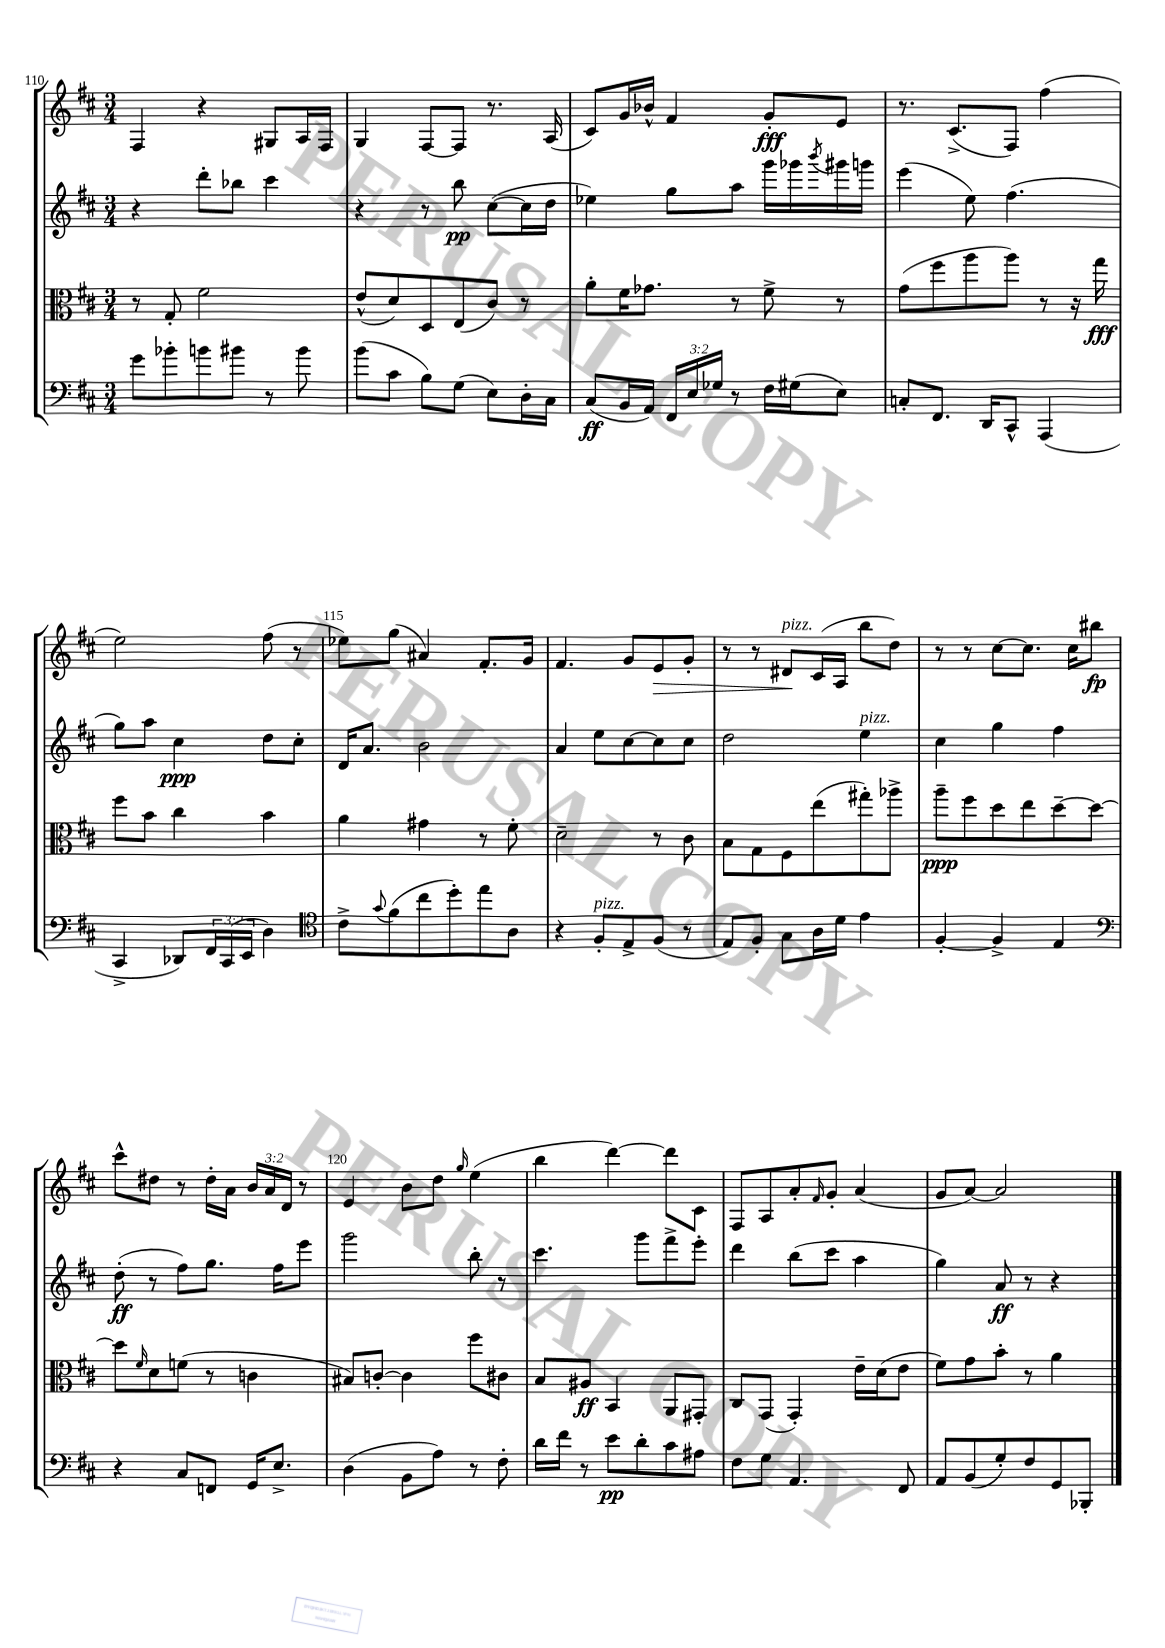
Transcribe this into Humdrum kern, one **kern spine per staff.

**kern	**dynam	**kern	**dynam	**kern	**dynam	**kern	**dynam
*part4	*part4	*part3	*part3	*part2	*part2	*part1	*part1
*staff4	*staff4	*staff3	*staff3	*staff2	*staff2	*staff1	*staff1
*clefF4	*	*clefC3	*	*clefG2	*	*clefG2	*
*k[f#c#]	*	*k[f#c#]	*	*k[f#c#]	*	*k[f#c#]	*
*M3/4	*	*M3/4	*	*M3/4	*	*M3/4	*
=110	=110	=110	=110	=110	=110	=110	=110
8g\L	.	8r	.	4r	.	4F#/	.
8b-X'\	.	8G'/	.	.	.	.	.
8bn\	.	2f#\	.	8ddd'\L	.	4r	.
8b#X\J	.	.	.	8bb-X\J	.	.	.
8r	.	.	.	4ccc#\	.	8G#X/L	.
8b#\	.	.	.	.	.	16A/L	.
.	.	.	.	.	.	16F#/JJ	.
=111	=111	=111	=111	=111	=111	=111	=111
(8b\L	.	(8e^^/L	.	4r	.	4G/	.
8c#\J	.	8d/)	.	.	.	.	.
8B\L)	.	8D/	.	8r	.	[8F#/L	.
(8G\J	.	(8E/	.	8bb\	pp	8F#/J]	.
8E\L)	.	8c#/J)	.	([8cc#\L	.	8.r	.
16D'\L	.	8r	.	16cc#\L]	.	.	.
16C#\JJ	.	.	.	16dd\JJ	.	(16A/	.
=112	=112	=112	=112	=112	=112	=112	=112
(8C#/L	ff	8a'\L	.	4ee-X\)	.	8c#/L)	.
16BB/L	.	16f#\K	.	.	.	16g/L	.
16AA/JJ)	.	8.g-X\J	.	.	.	16b-X^^/JJ	.
24FF#/LL	.	.	.	8gg\L	.	4f#/	.
24E/	.	.	.	.	.	.	.
24G-X/JJ	.	.	.	.	.	.	.
8r	.	8r	.	8aa\J	.	.	.
16F#\LL	.	8f#^\	.	16ggg\LL	.	8g'/L	fff
(16G#X\J	.	.	.	16ggg-X\	.	.	.
.	.	.	.	8qbbb/	.	.	.
8E\J)	.	8r	.	16ggg#X\	.	8e/J	.
.	.	.	.	16gggn\JJ	.	.	.
=113	=113	=113	=113	=113	=113	=113	=113
8Cn'/L	.	(8g\L	.	(4eee\	.	8.r	.
8.FF#/J	.	8ff#\	.	.	.	.	.
.	.	.	.	.	.	(8.c#^/L	.
.	.	8aa\	.	8ee\)	.	.	.
16DD/KL	.	.	.	.	.	.	.
8CC#^^/J	.	8aa\J)	.	(4.ff#\	.	8F#/J)	.
(4AAA/	.	8r	.	.	.	(4ff#\	.
.	.	16r	.	.	.	.	.
.	.	16gg\	fff	.	.	.	.
!!LO:LB:g=z
=114	=114	=114	=114	=114	=114	=114	=114
4CC#^/	.	8ff#\L	.	8gg\L)	.	2ee\)	.
.	.	8b\J	.	8aa\J	.	.	.
8DD-X/L)	.	4cc#\	.	4cc#\	ppp	.	.
24FF#/L	.	.	.	.	.	.	.
(24CC#/	.	.	.	.	.	.	.
24EE/JJ	.	.	.	.	.	.	.
4D\)	.	4b\	.	8dd\L	.	(8ff#\	.
.	.	.	.	8cc#'\J	.	8r	.
=115	=115	=115	=115	=115	=115	=115	=115
*clefC4	*	*	*	*	*	*	*
8c#^\L	.	4a\	.	16d/KL	.	8ee-X\L)	.
.	.	.	.	8.a/J	.	.	.
8qqg/	.	.	.	.	.	.	.
(8f#\	.	.	.	.	.	(8gg\J	.
8cc#\	.	4g#X\	.	2b\	.	4a#X/)	.
8dd'\)	.	.	.	.	.	.	.
8ee\	.	8r	.	.	.	8.f#'/L	.
8A\J	.	8f#'\	.	.	.	.	.
.	.	.	.	.	.	16g/Jk	.
=116	=116	=116	=116	=116	=116	=116	=116
4r	.	2d~\	.	4a/	.	4.f#/	.
!LO:TX:a:i:t=pizz.	!	!	!	!	!	!	!
8F#'/L	.	.	.	8ee\L	.	.	.
8E^/	.	.	.	[8cc#\	.	8g/L	.
!	!	!	!	!	!	!	!LO:HP:b
(8F#/J	.	8r	.	8cc#\]	.	8e/	>
8r	.	8c#\	.	8cc#\J	.	8g'/J	.
=117	=117	=117	=117	=117	=117	=117	=117
8E/L)	.	8B\L	.	2dd\	.	8r	.
8F#'/J	.	8G\	.	.	.	8r	.
!	!	!	!	!	!	!LO:TX:a:i:t=pizz.	!
8G\L	.	8F#\	.	.	.	8d#X/L	.
16A\L	.	(8ee\	.	.	.	(16c#/L	]
16d\JJ	.	.	.	.	.	16A/JJ	.
!	!	!	!	!LO:TX:a:i:t=pizz.	!	!	!
4e\	.	8gg#X'\)	.	4ee\	.	8bb\L	.
.	.	8aa-X^\J	.	.	.	8dd\J)	.
=118	=118	=118	=118	=118	=118	=118	=118
[4F#'/	.	8aa~\L	ppp	4cc#\	.	8r	.
.	.	8ff#\	.	.	.	8r	.
4F#^/]	.	8dd\	.	4gg\	.	[8cc#\L	.
.	.	8ee\	.	.	.	8.cc#\J]	.
4E/	.	[8dd~\	.	4ff#\	.	.	.
.	.	.	.	.	.	16cc#\KL	.
.	.	8dd\J_	.	.	.	8bb#X\J	fp
!!LO:LB:g=z
=119	=119	=119	=119	=119	=119	=119	=119
*clefF4	*	*	*	*	*	*	*
4r	.	8dd\L]	.	(8dd'\	ff	8ccc#^^\L	.
.	.	16qqf#/	.	.	.	.	.
.	.	8d\	.	8r	.	8dd#X\J	.
8C#/L	.	(8fn\J	.	8ff#\L)	.	8r	.
8FFn/J	.	8r	.	8.gg\J	.	16dd#'\LL	.
.	.	.	.	.	.	16a\JJ	.
16GG/KL	.	4cn\	.	.	.	24b/LL	.
.	.	.	.	.	.	24a/	.
8.E^/J	.	.	.	16ff#\KL	.	.	.
.	.	.	.	.	.	24d/JJ	.
.	.	.	.	8eee\J	.	8r	.
=120	=120	=120	=120	=120	=120	=120	=120
(4D\	.	8B#X/L)	.	2ggg\	.	4e/	.
.	.	[8cn'/J	.	.	.	.	.
8BB\L	.	4c\]	.	.	.	8b\L	.
8A\J)	.	.	.	.	.	8dd\J	.
.	.	.	.	.	.	16qqgg/	.
8r	.	8ff#\L	.	8bb'\	.	(4ee\	.
8F#'\	.	8c#X\J	.	8r	.	.	.
=121	=121	=121	=121	=121	=121	=121	=121
16d\LL	.	8B/L	.	4.ccc#\	.	4bb\	.
16f#\JJ	.	.	.	.	.	.	.
8r	.	8A#X/J	ff	.	.	.	.
8e\L	pp	4BB/	.	.	.	[4ddd\)	.
8d'\	.	.	.	8ggg\L	.	.	.
8c#\	.	8AA/L	.	8fff#^\	.	8ddd\L]	.
8A#X\J	.	8GG#X'/J	.	8eee'\J	.	8c#\J	.
=122	=122	=122	=122	=122	=122	=122	=122
8F#\L	.	8C#/L	.	4ddd\	.	8F#/L	.
8G\J	.	(8GG/J	.	.	.	8A/	.
4.AA/	.	4GG'/)	.	(8bb\L	.	8a'/	.
.	.	.	.	.	.	16qqf#/	.
.	.	.	.	8ccc#\J	.	8g'/J	.
.	.	16e~\LL	.	4aa\	.	(4a/	.
.	.	(16d\J	.	.	.	.	.
8FF#/	.	8e\J	.	.	.	.	.
=123	=123	=123	=123	=123	=123	=123	=123
8AA/L	.	8f#\L)	.	4gg\)	.	8g/L	.
(8BB/	.	8g\	.	.	.	[8a/J)	.
8G'/)	.	8b'\J	.	8a/	ff	2a/]	.
8F#/	.	8r	.	8r	.	.	.
8GG/	.	4a\	.	4r	.	.	.
8BBB-X'/J	.	.	.	.	.	.	.
==	==	==	==	==	==	==	==
*-	*-	*-	*-	*-	*-	*-	*-
